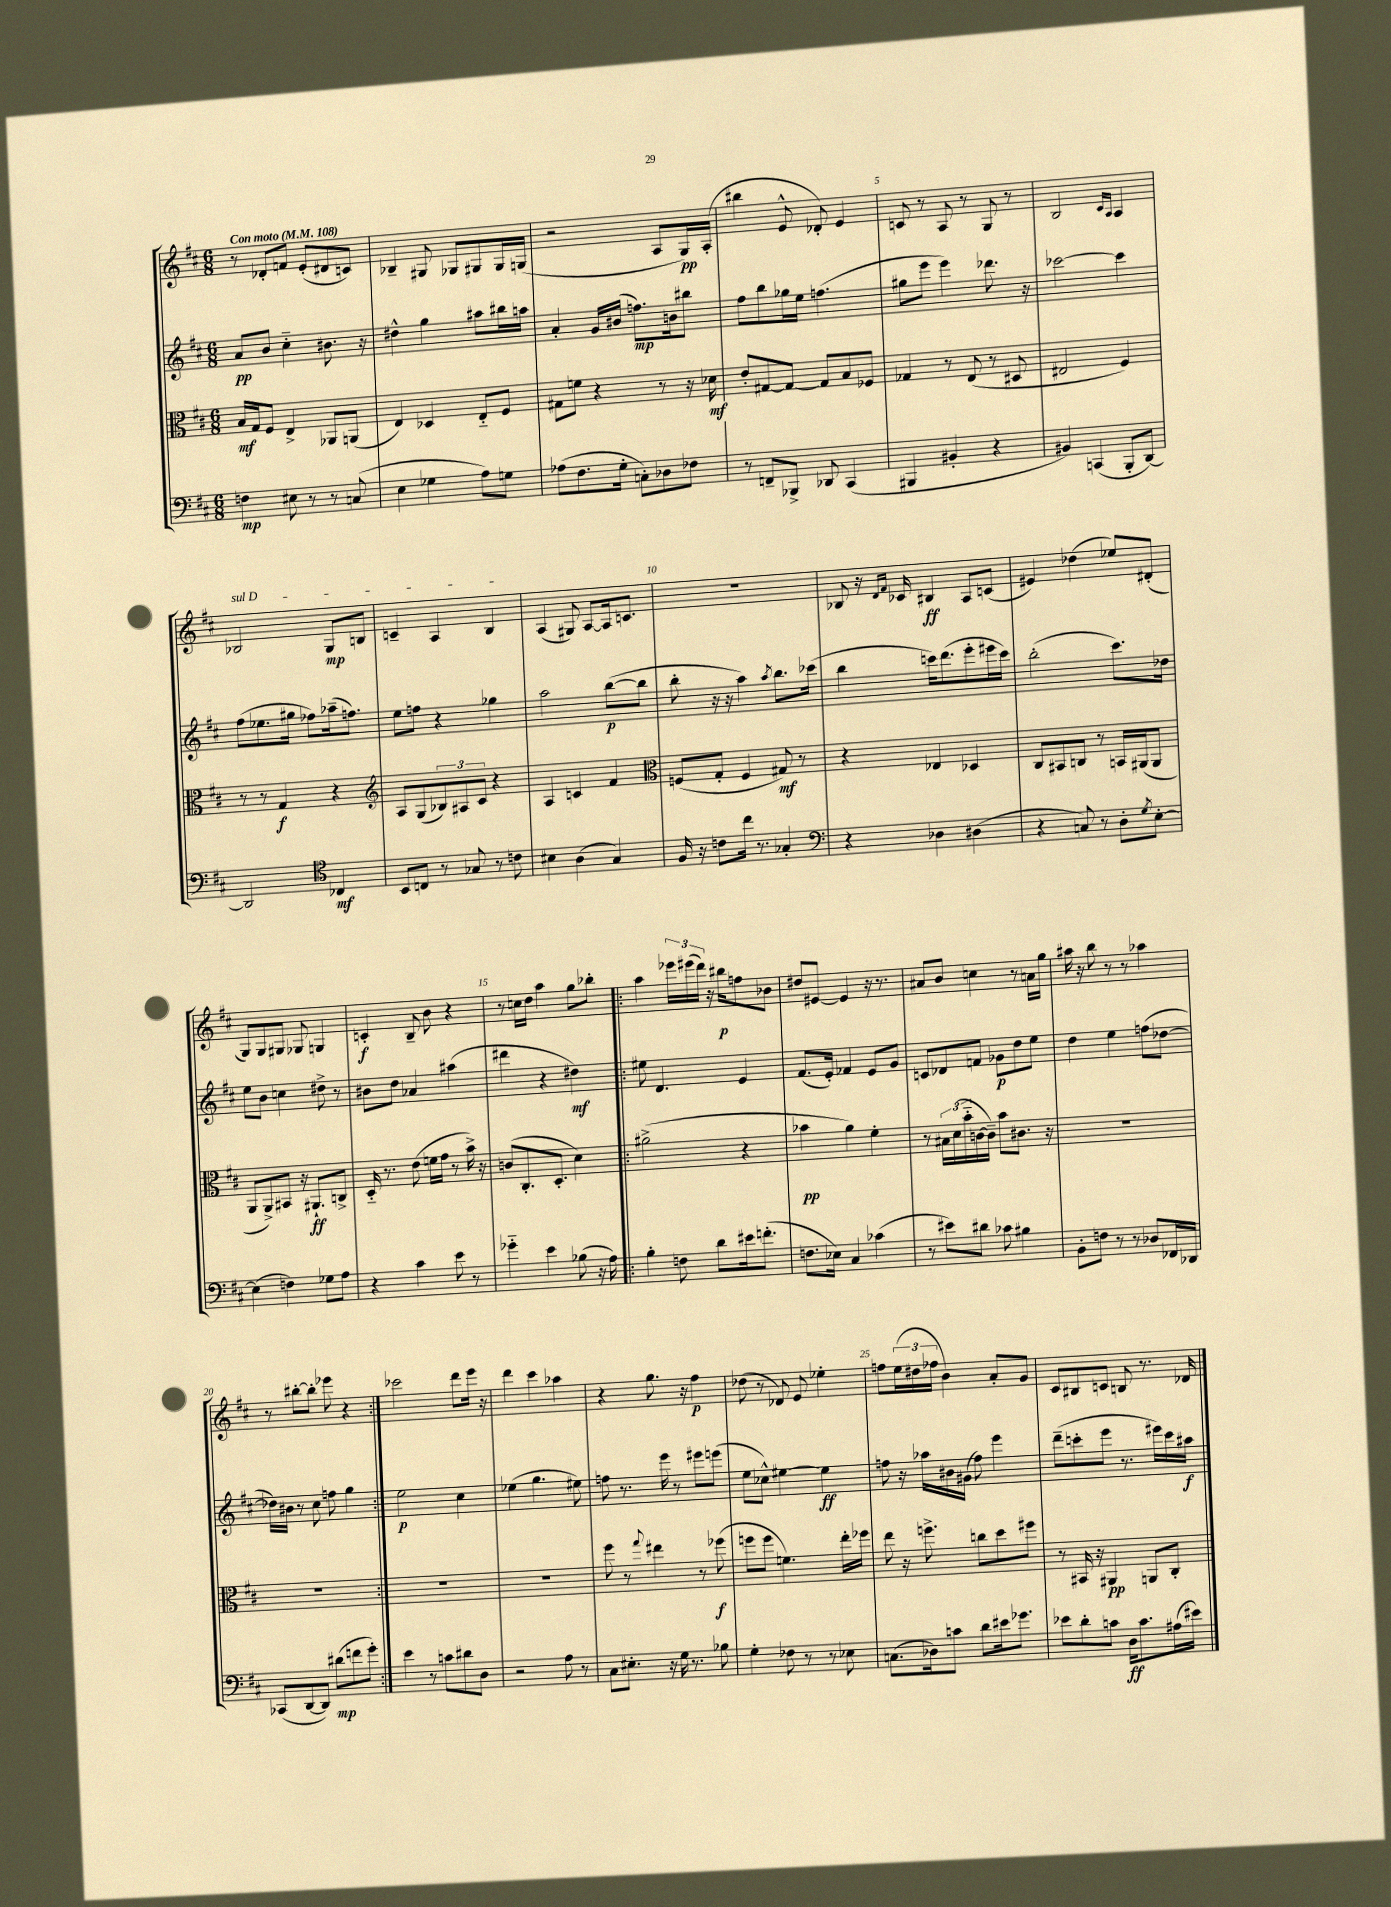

**kern	**kern	**kern	**kern
*staff4	*staff3	*staff2	*staff1
*clefF4	*clefC3	*clefG2	*clefG2
*k[f#c#]	*k[f#c#]	*k[f#c#]	*k[f#c#]
*M6/8	*M6/8	*M6/8	*M6/8
*MM108	*MM108	*MM108	*MM108
4F\	16B/LL	8a/L	8r
.	16G/J	.	.
.	8F#/J	8b/J	8d-'/L
8E#\	4E^/	4cc#'~\	8f/J
8r	.	.	(8e'/L
8r	8AA-/L	8.b#\	8d#/
(8C/	(8AA/J	.	8c/J)
.	.	16r	.
=	=	=	=
4E\	4E/)	4dd#^^\	4B-~/
4G-\	4D-/	4gg\	8G#/
.	.	.	8G-/L
8A\L)	8E'~/L	8aa#\L	8G#/
8G\J	8F#/J	16bb#\L	16G#/L
.	.	16aa\JJ	(16G/JJ
=	=	=	=
(8A-\L	8G#\L	4a'/	2r
8.F#\	8f\J	.	.
.	4r	16g/LL	.
16G'\Jk	.	(16b#/JJ	.
8C'\L)	.	8.ff\L)	.
8D-\	8r	.	8A/L
.	.	16b\k	.
8F-\J	16r	8bb#\J	16G/L)
.	16d-\	.	(16A'/JJ
=	=	=	=
8r	8e'/L	8ff#\L	4bb#\
8FF~/L	[8G#/	8bb\	.
8BBB-^/J	8G#/_J	16gg-\L	8e^^/
.	.	16ee\JJ	.
8DD-/	8G#/]L	(4.ff\	8d-'/)
(4CC#/	8B/	.	4e/
.	8F-/J	.	.
=	=	=	=
4BBB#/	4G-/	8gg#\L	8c/
.	.	8eee\J	8r
4BB#'/	8r	4eee\)	8A/
.	(8E/	.	8r
4r	8r	8.ddd-\	8G/
.	8D#/	.	8r
.	.	16r	.
=	=	=	=
4BB#/)	2E#/	[2ccc-\	2B/
(4CC/	.	.	.
.	.	.	16qqc#/LL
.	.	.	16qqA/JJ
8BBB'/L	4F#/)	4ccc-\]	4A/
[8DD/J)	.	.	.
=	=	=	=
2DD/]	8r	(8ff#\L	2B-/
.	8r	8.ee-\	.
.	4G/	.	.
.	.	16gg#\Jk	.
.	.	8ff-\L)	.
*clefC4	*	*	*
4C-/	4r	(16aa-~\k	8G/L
.	.	8.ff\J)	.
.	.	.	8B/J
=	=	=	=
*	*clefG2	*	*
8BB/L	8A/L	8ee\L	4c~/
8C/J	(8G/	8ff\J	.
8r	12B-/)	4r	4A/
.	12A#/	.	.
8G-/	.	.	.
.	12c#/J	.	.
8r	4r	4gg-\	4B/
8c\	.	.	.
=	=	=	=
4B#\	4A/	2aa\	(4A/
(4A\	4c/	.	8G#/)
.	.	.	[8A/L
4G/)	4f#/	([8bb\L	16A/]k
.	.	.	8.c/J
.	.	8bb\]J	.
=	=	=	=
*	*clefC3	*	*
16F#/	(8F/L	8bb'\	2.r
16r	.	.	.
8c\L	8G'/J	16r	.
.	.	16r	.
16cc#\Jk	4F/	4aa\)	.
8.r	.	.	.
.	.	8qaa/	.
4G-'/	8G#/)	8.bb\L	.
.	8r	.	.
.	.	(16ccc-\Jk	.
=	=	=	=
*clefF4	*	*	*
4r	4r	4bb\	8B-/
.	.	.	16r
.	.	.	16qqd/LL
.	.	.	16qqf#/JJ
.	.	.	16c-/
4D-\	4E-/	16ccc\LK)	4B#/
.	.	(8.ddd\	.
(4D#\	4D-/	8eee'\	8A/L
.	.	16eee#\L	(8c/J
.	.	16ccc\JJ)	.
=	=	=	=
4r	8C#/L	(2bb'\	4e#/)
.	8BB#/	.	.
8C/)	8C/J	.	(4dd-\
8r	8r	.	.
8D'\L	16BB/LL	8.ccc#\L)	8ee-/L)
.	(16AA#/J	.	.
8qG/	.	.	.
[8E'\J	8AA#/J	.	(8d#'/J
.	.	16dd-\Jk	.
=	=	=	=
(4E\]	8AA/L	8ee\L	8G/L)
.	8AA^/)	8b\J	8G/
4F\)	8BB#/J	4cc\	8G#/J
.	16r	.	8G-/
.	8.AA#`/L	.	.
8G-\L	.	8dd#^\	4G/
8A\J	8C^/J	8r	.
=	=	=	=
4r	16D'~/	8b#\L	4c'/
.	8.r	.	.
.	.	8dd\J	.
4c#\	(8e\	4a-/	8B~/
.	16f\LL	.	8b\
.	16g\JJ	.	.
8e\	8r	(4aa#\	4r
8r	16b^\)	.	.
.	16r	.	.
=	=	=	=
4g-'~\	(8c/L	4ddd#\	8r
.	8.C#'/	.	16cc\LL
.	.	.	16dd\JJ
4e\	.	4r	4aa\
.	8.D'/J	.	.
(8B-\	4d\)	4dd#\)	8gg\L
16r	.	.	8bb-'\J
16A\)	.	.	.
=!|:	=!|:	=!|:	=!|:
4B'\	(2a#^\	8ee#\	4aa\
.	.	4.d/	.
8F\	.	.	24eee-\LL
.	.	.	(24eee#\
.	.	.	24ddd\JJ)
8d\L	.	.	16r
.	.	.	16bb#\LK
16e#\k	4r	4e/	8ff\
(8.f'\J	.	.	.
.	.	.	8b-\J
=	=	=	=
8.F\L	4b-\	(8.f#/L	8dd#/L
.	.	.	[8e#/J
16E-\Jk)	.	16e'/Jk)	.
4C#/	4a\)	4f-/	4e#/]
(4c-\	4f#'\	8e/L	16r
.	.	.	8.r
.	.	8g/J	.
=	=	=	=
8r	8r	8c/L	8a#/L
8e#\L)	24B#\LL	8d-/	8b/J
.	(24d\	.	.
.	24b'~\	.	.
8d#\J	[16c\	8f/J	4cc\
.	16c~\]JJ)	.	.
8c-\	8b\L	8g-\L	.
4B#\	8.c#\J	8dd\	8r
.	.	8ee\J	16a\LL
.	16r	.	16gg\JJ
=	=	=	=
8BB'\L	2.r	4dd\	16aa#\
.	.	.	16r
8F\J	.	.	8bb\
8r	.	4ee\	8r
8r	.	.	8r
8D-/L	.	(8ff\L	4aa-\
16FF-/L	.	[8dd-\J	.
16DD-/JJ	.	.	.
=	=	=	=
(8CC-/L	2.r	16dd-\]LL)	8r
.	.	16b#\JJ	.
[8DD/	.	8r	[8bb#'\L
8DD/]J)	.	8cc#\	8bb#'\]J
(8d#\L	.	8ff\	8eee-\
8f\	.	4gg\	4r
8g'\J)	.	.	.
=:|!	=:|!	=:|!	=:|!
4e\	2.r	2ee\	2ccc-\
8r	.	.	.
8c\L	.	.	.
8d#\	.	4cc#\	8ddd\L
8D\J	.	.	16eee\Jk
.	.	.	16r
=	=	=	=
2r	2.r	(4ee-\	4ddd\
.	.	4.gg\	4ccc#\
8A\	.	.	4aa-\
8r	.	8ee#\)	.
=	=	=	=
8C#\L	8ff#\	8ff\	4r
8.E#'\J	8r	8.r	.
.	8qqgg/	.	.
.	4ee#\	.	8.gg\
16r	.	16eee\	.
16G\	.	8r	.
8.r	.	.	16r
.	8r	8eee#\L	4ff#\
8B-\	(8ff-\	(8eee\J	.
=	=	=	=
4G'\	8ff\L	8ee\L	(8dd-\
.	8ff\J	8cc-^^\J)	8r
8F-\	4.f\)	[4ee#\	8d-/)
8r	.	.	8e/
8r	.	4ee#\]	4ee-'\
8E-\	16ee'\LL	.	.
.	16ff-\JJ	.	.
=	=	=	=
(8.C\L	8ee\	8ff\	8ff\L
.	16r	16r	(24ee\L
.	.	.	24dd#\
16D-\k)	8.ff^\	16aa-\LL	.
.	.	.	24ff-\JJ
8c\J	.	16b#\	4b\)
.	.	(16g#\JJ	.
8d\L	8cc\L	8ff\)	.
16e#\k	8dd\	4eee\	8a'/L
8.g-\J	.	.	.
.	8ff#\J	.	8g/J
=	=	=	=
8e-\L	8r	(8ddd~\L	8c#/L
8d'\	16BB#/	8ccc'\	8B#/
.	16r	.	.
8c\J	4AA#/	8eee\J	8c/J
16D\LK	.	8.r	8B/
8.c\	.	.	.
.	8AA/L	.	8.r
.	.	16eee#\LL)	.
(16A#\L	8C#'/J	16ccc\	.
16e#\JJ)	.	16aa#\JJ	16d-/
==	==	==	==
*-	*-	*-	*-
